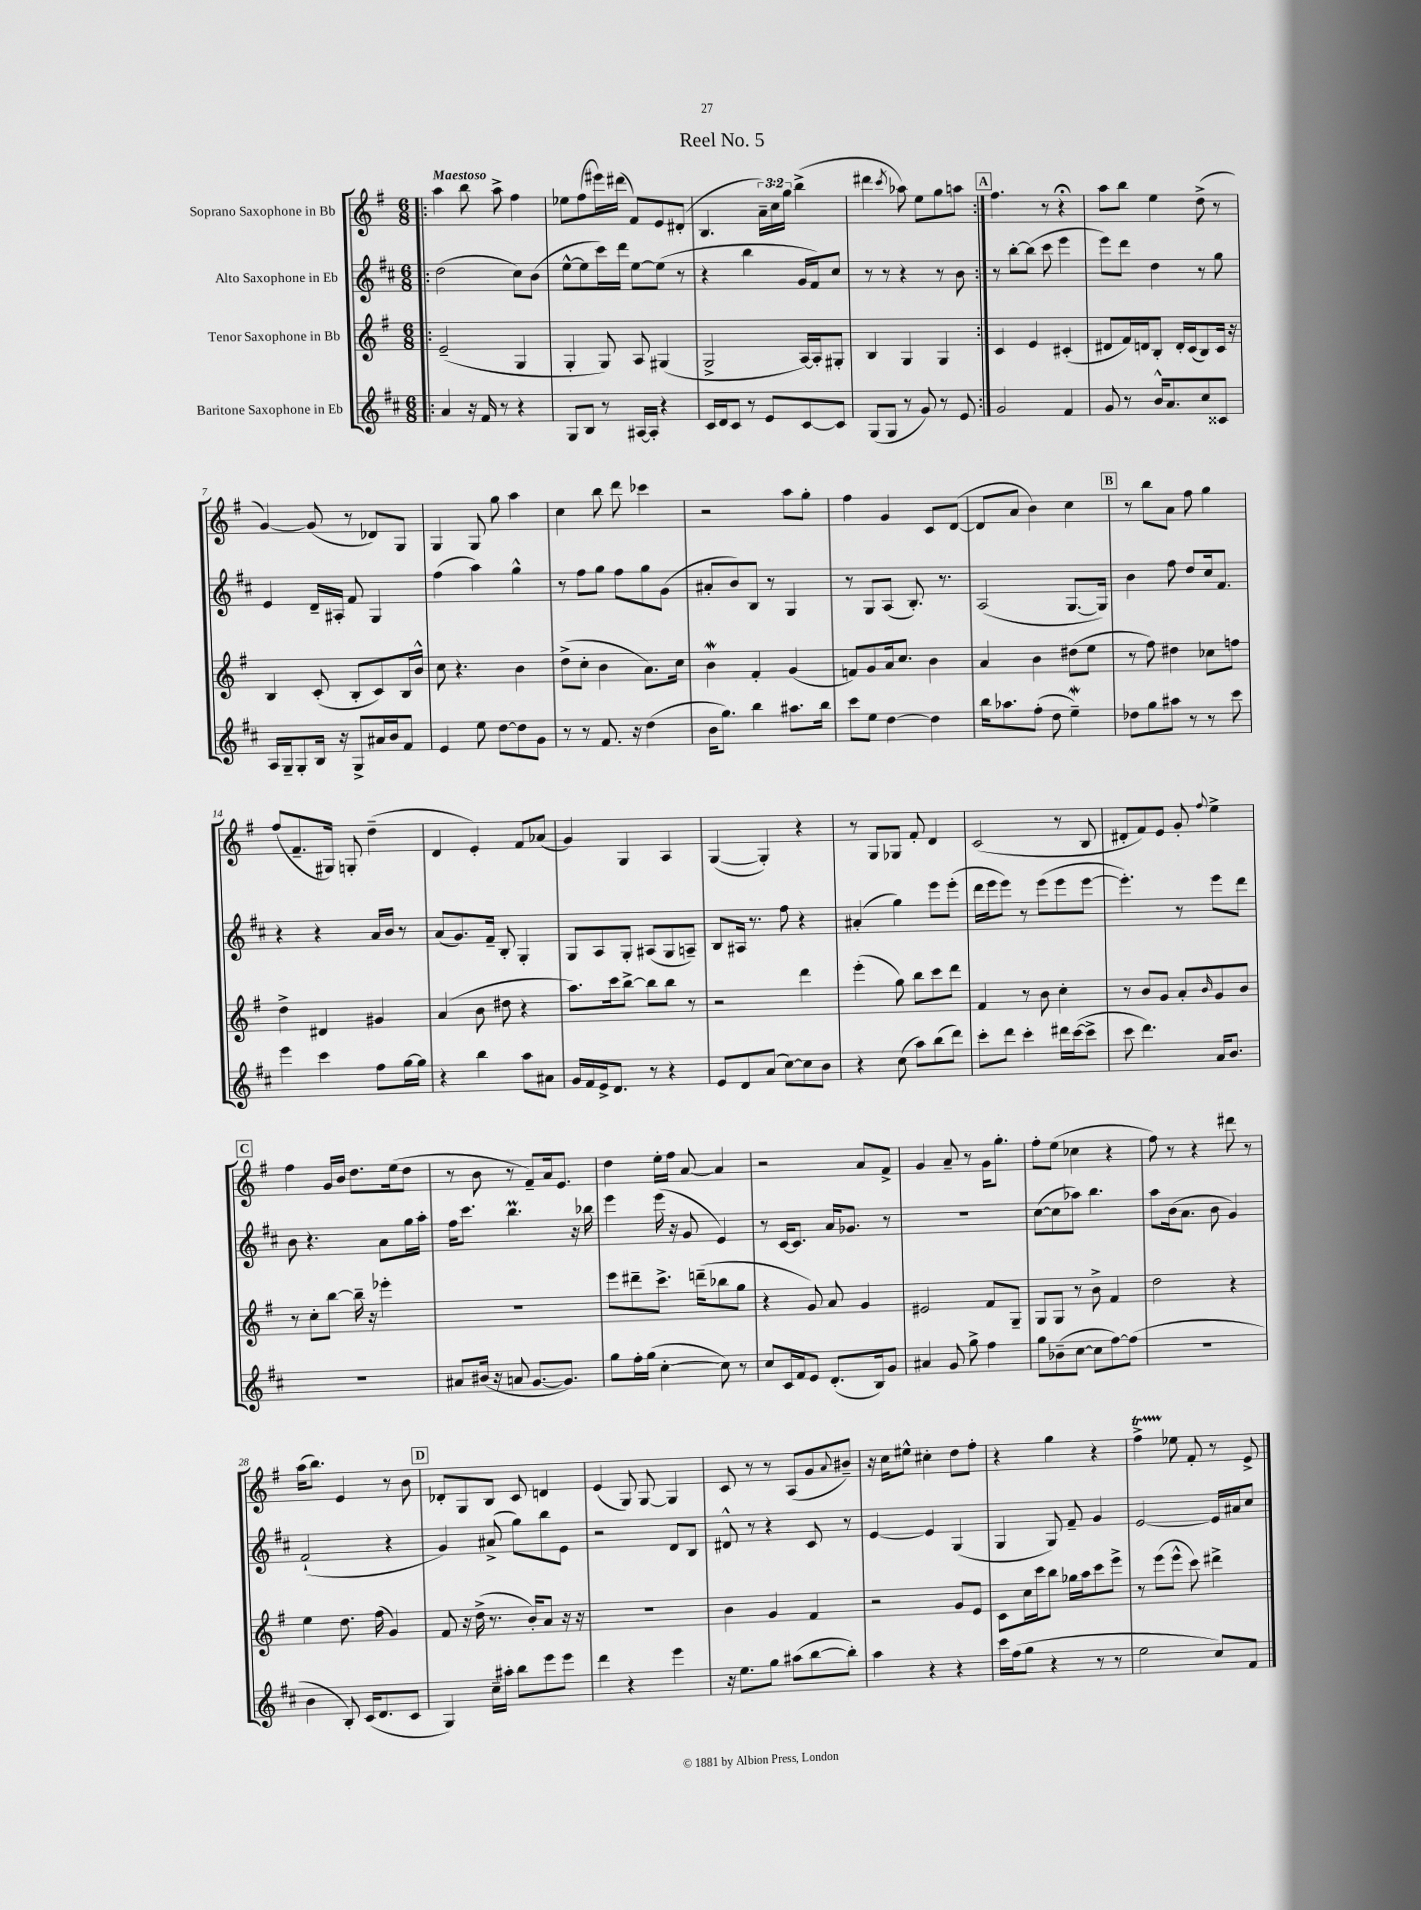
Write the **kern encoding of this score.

**kern	**kern	**kern	**kern
*part4	*part3	*part2	*part1
*staff4	*staff3	*staff2	*staff1
*I"Baritone Saxophone in Eb	*I"Tenor Saxophone in Bb	*I"Alto Saxophone in Eb	*I"Soprano Saxophone in Bb
*clefG2	*clefG2	*clefG2	*clefG2
*k[f#c#]	*k[f#]	*k[f#c#]	*k[f#]
*M6/8	*M6/8	*M6/8	*M6/8
=1!|:	=1!|:	=1!|:	=1!|:
!	!	!	!LO:TX:a:B:t=Maestoso
4a/	(2e~/	(2dd\	4aa\
16r	.	.	8bb\
16f#/	.	.	.
8r	.	.	8aa^\
4r	4G/	8cc#\L)	4ff#\
.	.	(8b\J	.
=2	=2	=2	=2
8G/L	4G'/	[8ee^^\L	8ee-X\L
8B/J	.	8ee\]	(8ff#\
8r	8G/)	16ccc#\L)	16eee#X\L)
.	.	16ddd\JJ	(16ddd#X\JJ
[16A#X/LL	8A/	[8ee\L	8f#/L)
16A#'/JJ]	.	.	.
4r	(4G#X/	(8ee\J]	8e/
.	.	8r	(8d#X'/J
=3	=3	=3	=3
16c#/LL	2G^/	4r	4.B/
16d/J	.	.	.
8c#/J	.	.	.
8r	.	4bb\	.
8e/L	.	.	24a~\LL)
.	.	.	24cc\
.	.	.	24gg\JJ
[8c#/	[16A/LL)	16g/LL	(4bb^\
.	16A'/J]	16f#/J)	.
8c#/J]	8G#X'/J	8cc#/J	.
=4	=4	=4	=4
(8G/L	4B/	8r	4ddd#X\
8G/J	.	8r	.
.	.	.	8qccc/
8r	4G/	4r	8aa-X\)
8g/)	.	.	8ee\L
8r	4G/	8r	8gg\
8e/	.	8b\	8aan\J
!!LO:REH:place=s1:t=A
=5:|!	=5:|!	=5:|!	=5:|!
2g/	4c/	8r	4.ff#\
.	.	[8bb'\L	.
.	4e/	(8bb\J]	.
.	.	8ccc#\	8r
4f#/	(4c#X'/	4eee\	4r;<
=6	=6	=6	=6
8g/	8d#X/L	8eee\L)	8aa\L
8r	16f#/L)	8ddd\J	8bb\J
.	16dn/J	.	.
16b^^/KL	8B'/J	4dd\	4ee\
8.a/	.	.	.
.	16d'/LL	.	.
.	(16c/J	.	.
8cc#/	8B/)	8r	(8dd^\
8c##X/J	16c/Jk	8gg\	8r
.	16r	.	.
!!LO:LB:g=z
=7	=7	=7	=7
16A/LL	4B/	4e/	[4g/)
16G~/J	.	.	.
8G'/	.	.	.
16B/Jk	(8c'/	16d~/LL	(8g/]
16r	.	16A#X'/JJ	.
8G^/L	8B'/L	8f#/	8r
16a#X/L	8c/)	4G/	8d-X/L)
16b/J	.	.	.
8f#/J	16B/L	.	8G/J
.	16b^^/JJ	.	.
=8	=8	=8	=8
4e/	8cc\	(4ff#\	4G/
.	4.r	.	.
8ee\	.	4aa\)	8G/
[8dd\L	.	.	8gg\
8dd\]	4b\	4gg^^\	4aa\
8g\J	.	.	.
=9	=9	=9	=9
8r	(8dd^\L	8r	4cc\
8r	8cc'\J	8ff#\L	.
8.f#/	4b\	8gg\J	8bb\
.	.	8ff#\L	8ddd\
16r	.	.	.
(4dd\	8.a\L)	8gg\	4ccc-X\
.	.	(8g\J	.
.	16cc\Jk	.	.
=10	=10	=10	=10
16b\KL	4bW\	8a#X'/L	2r
8.gg\J)	.	.	.
.	.	8b/)	.
4bb\	4f#'/	8B/J	.
.	.	8r	.
8.aa#X\L	(4g/	4G/	8aa\L
.	.	.	8gg'\J
16bb\Jk	.	.	.
=11	=11	=11	=11
8ccc#\L	8fn/L)	8r	4ff#\
8ee\J	8g/	8G/L	.
[4dd\	16a/k	(8A/J	4g/
.	8.cc/J	.	.
.	.	8.B'/)	.
4dd\]	4b\	.	8c/L
.	.	8.r	.
.	.	.	([8d/J
=12	=12	=12	=12
16bb\KL	4a/	(2A/	8d/L]
8.aa-X\	.	.	.
.	.	.	8a/J
(8ff#'\J	4b\	.	4b\)
8dd\	.	.	.
4eeW~\)	(8dd#X\L	[8.G/L	4cc\
.	8ee\J	.	.
.	.	16G/Jk])	.
!!LO:REH:place=s1:t=B
=13	=13	=13	=13
8dd-X\L	8r	4b\	8r
8gg\	8ff#\)	.	8bb\L
8aa#X\J	4dd#X\	8ff#\	8a\J
8r	.	8dd/L	8ff#\
8r	8cc-X\L	16cc#/k	4gg\
.	.	8.f#/J	.
8ccc#\	8ffn\J	.	.
!!LO:LB:g=z
=14	=14	=14	=14
4eee\	4dd^\	4r	(8ff#/L
.	.	.	8.f#~/
4ccc#\	4d#X/	4r	.
.	.	.	16G#X/Jk)
.	.	.	8Gn'/
8ff#\L	4g#X/	16a/LL	(4dd~\
.	.	16b/JJ	.
[16gg\L	.	8r	.
16gg\JJ]	.	.	.
=15	=15	=15	=15
4r	(4a/	(8a/L	4d/
.	.	8.g/)	.
4bb\	8b\	.	4e'/)
.	.	16f#~/Jk	.
.	8dd#X\	8B'/	.
8aa\L	4r	4G'/	8f#/L
8a#X\J	.	.	(8a-X/J
=16	=16	=16	=16
16g/LL	8.aa\L)	8G/L	4g/)
16f#/	.	.	.
16e^/J	.	8A/	.
8.d/J	16ccc\k	.	.
.	[8bb^\J	8G'/J	4G/
8r	8bb\L]	(8A#X/L	.
4r	8bb\J	8G/	4A/
.	8r	8An~/J)	.
=17	=17	=17	=17
8e/L	2r	8B/L	([4G/
8d/	.	16A#X/Jk	.
.	.	8.r	.
(8a/J	.	.	4G'/])
[8cc#\L)	.	8ff#\	.
8cc#\]	4ddd\	4r	4r
8b\J	.	.	.
=18	=18	=18	=18
4r	(4eee'\	(4a#X'/	8r
.	.	.	8G/L
(8cc#\	8gg\)	4gg\)	8G-X/J
8aa\L)	8bb\L	.	8f#'/
(8bb\	8ccc\	8eee\L	4d/
8ddd\J)	8ddd\J	(8eee'\J	.
=19	=19	=19	=19
8ccc#'\L	4f#/	16ddd\LL	(2c/
.	.	16eee\J	.
8ddd\J	.	8eee\J)	.
4ccc#'\	8r	8r	.
.	8b\	(8eee\L	.
16ddd#X\LL	4cc'\	8eee\	8r
([16ccc#\J	.	.	.
8ccc#^\J]	.	[8eee\J	8B/
=20	=20	=20	=20
8ccc#\	8r	4.eee'\])	8d#X'/L
4.ddd\)	8b/L	.	8f#/)
.	8g/J	.	8e/J
.	8a'/L	8r	8g'/
.	16qqb/	.	8qqff#/
16a/KL	8g/	8eee\L	4ee^\
8.b/J	.	.	.
.	8b/J	8ddd\J	.
!!LO:LB:g=z
!!LO:REH:place=s1:t=C
=21	=21	=21	=21
2.r	8r	8b\	4ff#\
.	8cc'\L	4.r	.
.	[8bb\J	.	16g/LL
.	.	.	16b/JJ
.	16bb~\]	.	8.dd\L
.	16r	.	.
.	4eee-X'\	8a\L	.
.	.	.	(16ee\k
.	.	16gg\L	8dd\J
.	.	16aa'\JJ	.
=22	=22	=22	=22
8a#X/L	2.r	16ff#\KL	8r
.	.	8.ccc#\J	.
(16b#X/Jk	.	.	8b\
16r	.	.	.
8an/	.	4.bbM\	8r
[8.g/L	.	.	8f#~/L)
.	.	.	16a/k
8.g/J])	.	.	8.e/J
.	.	16r	.
.	.	16bb-X\	.
=23	=23	=23	=23
8gg\L	8eee\L	4eee\	4dd\
16ff#'\L	8ddd#X~\	.	.
(16gg\JJ	.	.	.
[4cc#'\	8.ccc^\J	(16eee\	16ee'\LL
.	.	16r	16ff#\JJ
.	.	8g/	[8a/
.	(16dddn~\KL	.	.
8cc#\])	8bb-X\	4e/)	4a/]
8r	8gg\J	.	.
=24	=24	=24	=24
8cc#/L	4r	8r	2r
16c#/L	.	[16c#/KL	.
16f#/J	.	8.c#/J]	.
8e/J	8g/)	.	.
(8.d'/L	8a/	16a/KL	.
.	.	8.g-X/J	.
.	4g/	.	8a/L
16B/k)	.	.	.
8g/J	.	8r	8f#^/J
=25	=25	=25	=25
4a#X/	2e#X/	2.r	4g/
8g/	.	.	8a~/
8gg^\	.	.	8r
4ff#\	8f#/L	.	16g\KL
.	.	.	8.gg'\J
.	8G~/J	.	.
=26	=26	=26	=26
8gg\L	8G/L	([8cc#\L	8ff#'\L
(8b-X~\	8G/J	8cc#\]	(8ee\J
[8cc#\J	8r	8aa-X\J)	4cc-X\
8cc#\L]	8b^\	4.bb\	.
[8ff#\)	4f#/	.	4r
(8ff#\J]	.	.	.
=27	=27	=27	=27
2.r	2dd\	8aa\L	8ff#\)
.	.	(16b\k	8r
.	.	8.a\J	.
.	.	.	4r
.	.	8b\	.
.	4r	4g/)	8ddd#X\
.	.	.	8r
!!LO:LB:g=z
=28	=28	=28	=28
4b\	4ee\	(2f#`/	(16aa\KL
.	.	.	8.bb\J)
8B'/)	8.dd\	.	4e/
(16c#/KL	.	.	.
8.d/	(16ff#\	.	.
.	4g/)	4r	8r
8c#/J	.	.	8b\
!!LO:REH:place=s1:t=D
=29	=29	=29	=29
4G/)	8f#/	4g/)	8d-X'/L
.	16r	.	8G/
.	(16dd^\	.	.
16cc#~\LL	8.r	(8a#X^/	8B/J
16aa#X'\JJ	.	.	.
8bb\L	.	8gg\L)	8c/
.	16b'/KL)	.	.
8eee\	8a/J	8bb\	4dn/
8eee\J	16r	8e\J	.
.	16r	.	.
=30	=30	=30	=30
4ddd\	2.r	2r	(4e/
4r	.	.	8G/)
.	.	.	[8G/
4eee\	.	8d/L	4G/]
.	.	8B/J	.
=31	=31	=31	=31
16r	4b\	8d#X^^/	8c/
8.ee\L	.	.	.
.	.	8r	8r
8gg\J	4g/	4r	8r
(8aa#X\L	.	.	(8A/L
[8bb\	4f#/	8c#/	8g/
.	.	.	8qqa/
8bb'\J])	.	8r	8b#X~/J)
=32	=32	=32	=32
4aa\	2r	[4e/	16r
.	.	.	16cc\KL
.	.	.	8ee#X^^\J
4r	.	4e/]	4cc#X'\
4r	8g/L	(4G/	8dd\L
.	8e/J	.	8ff#'\J
=33	=33	=33	=33
16ccc#\LL	8c\L	4G/	4r
(16ff#\J	.	.	.
8gg\J	16cc\L	.	.
.	16ccc\J	.	.
4r	8bb\J	8G/)	4gg\
.	16gg-X\LL	8f#~/	.
.	16aa\J	.	.
8r	8ccc\	4g/	4r
8r	8eee^\J	.	.
=34	=34	=34	=34
2ee\	8r	[2e/	4ff#t^\
.	(8eee\L	.	.
.	8eee^^\J	.	8ee-X\
.	8ccc\)	.	8f#'/
8cc#/L)	4ddd#X^\	16e/LL]	8r
.	.	16a#X/J	.
8f#/J	.	8cc#/J	8e^/
==	==	==	==
*-	*-	*-	*-
